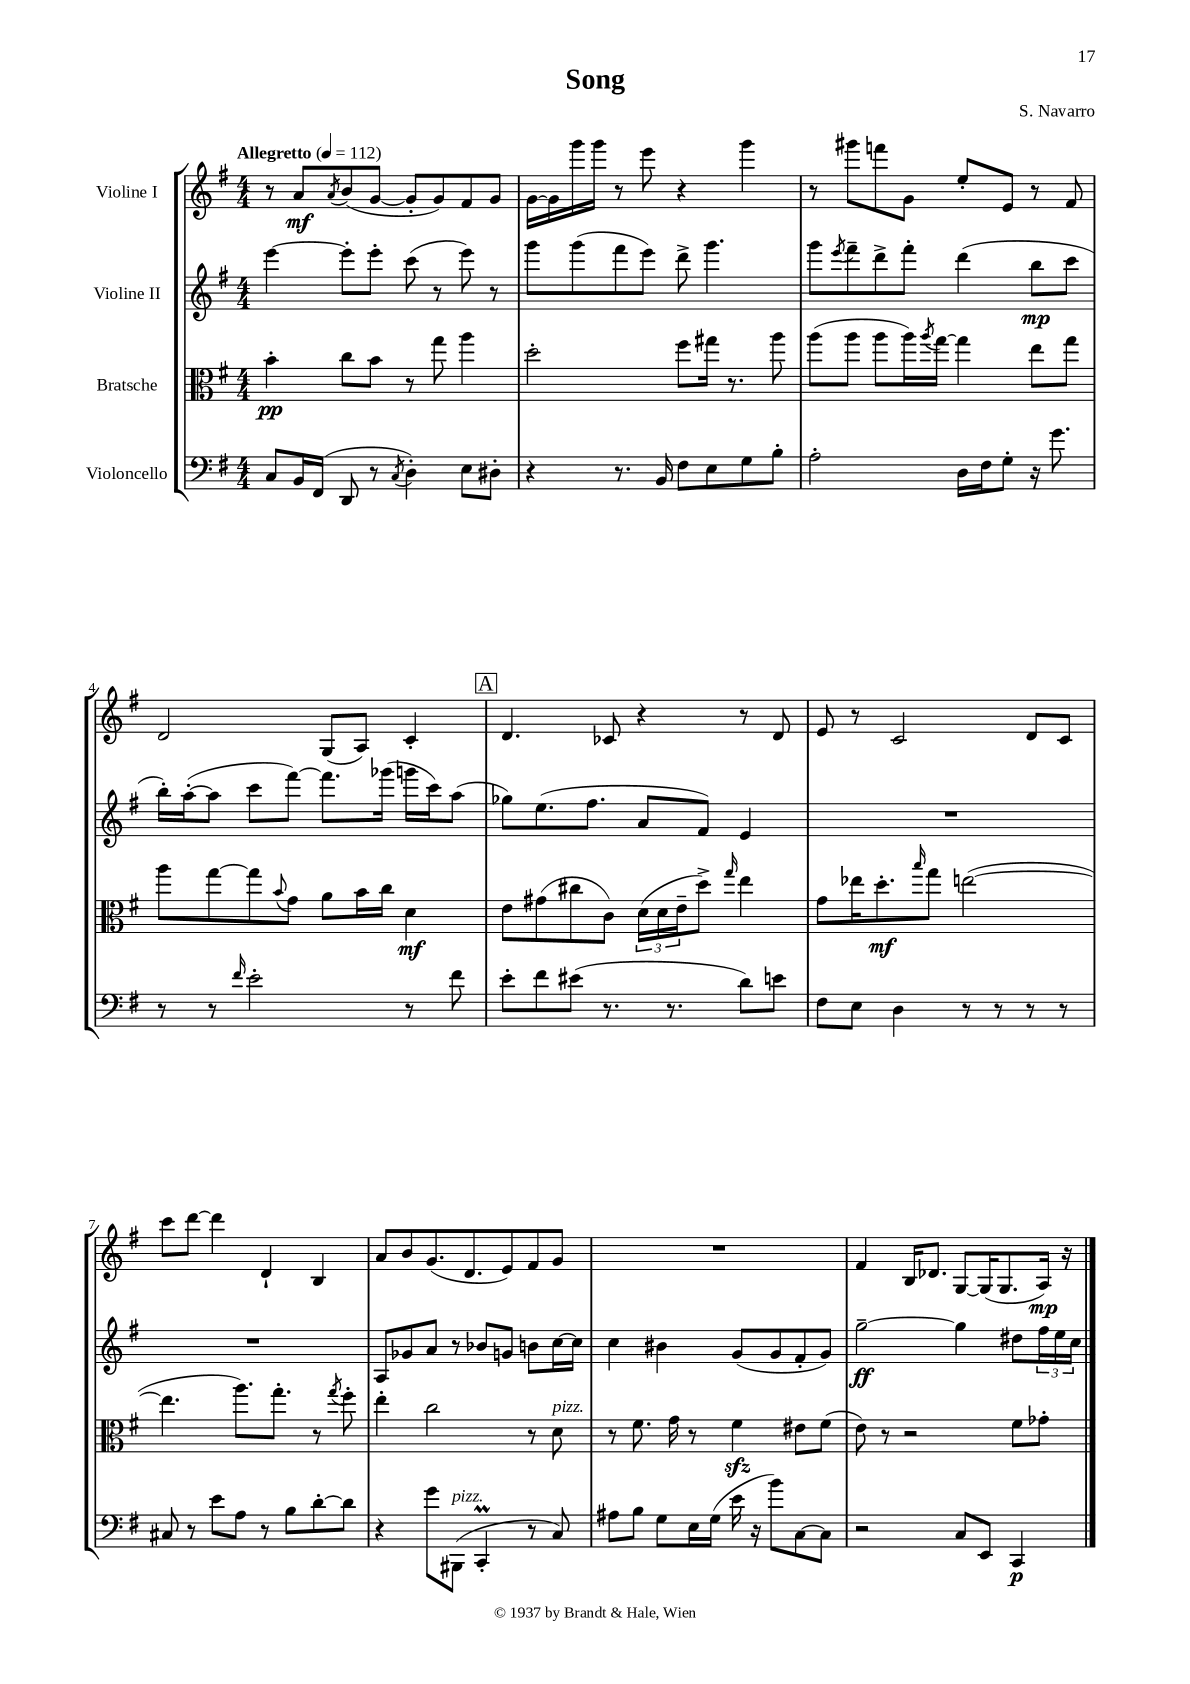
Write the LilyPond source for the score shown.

\header { title = "Song" composer = "S. Navarro" }
<<
\new StaffGroup <<
\new Staff = "s0" \with { instrumentName = "Violine I" } {
    \clef treble \key g \major \numericTimeSignature \time 4/4 \tempo "Allegretto" 4 = 112
    r8 a'8\mf \acciaccatura { a'8 } b'8( g'8~ g'8-. g'8) fis'8 g'8 |
    g'16~ g'16 g'''16 g'''16 r8 e'''8 r4 g'''4 |
    r8 gis'''8 f'''8 g'8 e''8-. e'8 r8 fis'8 |
    d'2 g8( a8) c'4-. |
    \mark \markup { \box "A" } d'4. ces'8 r4 r8 d'8 |
    e'8 r8 c'2 d'8 c'8 |
    c'''8 d'''8~ d'''4 d'4-! b4 |
    a'8 b'8 g'8.( d'8. e'8) fis'8 g'8 |
    R1 |
    fis'4 b16 des'8. g8~ g16( g8. a16\mp) r16 \bar "|." |
}
\new Staff = "s1" \with { instrumentName = "Violine II" } {
    \clef treble \key g \major \numericTimeSignature \time 4/4
    e'''4~ e'''8-. e'''8-. c'''8( r8 e'''8) r8 |
    g'''8 g'''8( fis'''8 e'''8) d'''8-> g'''4. |
    g'''8 \acciaccatura { e'''8 } fis'''8-- d'''8-> fis'''8-. d'''4( b''8\mp c'''8 |
    b''16-.) a''16~-.( a''8 c'''8 fis'''8~) fis'''8. ges'''16( g'''16 c'''16) a''8( |
    \mark \markup { \box "A" } ges''8) e''8.( fis''8. a'8 fis'8) e'4 |
    R1 |
    R1 |
    a8 ges'8 a'8 r8 bes'8 g'8 b'8 c''16~ c''16 |
    c''4 bis'4 g'8( g'8 fis'8-. g'8) |
    g''2~--\ff g''4 dis''8 \tuplet 3/2 { fis''16 e''16 c''16 } \bar "|." |
}
\new Staff = "s2" \with { instrumentName = "Bratsche" } {
    \clef alto \key g \major \numericTimeSignature \time 4/4
    b'4-.\pp c''8 b'8 r8 g''8 a''4 |
    d''2-. fis''8 gis''16 r8. a''8 |
    a''8( a''8 a''8 a''16) \acciaccatura { a''8 } g''16~ g''4 e''8 g''8 |
    a''8 g''8~ g''8 \appoggiatura { b'8 } g'8 a'8 b'16 c''16 d'4\mf |
    \mark \markup { \box "A" } e'8 gis'8( cis''8 c'8) \tuplet 3/2 { d'16( d'16 e'16-- } d''8->) \grace { g''16 } e''4 |
    g'8 ees''16 d''8.-.\mf \grace { b''16 } g''8 e''2~( |
    e''4. a''8.) g''8.-. r8 \acciaccatura { g''8 } fis''8-. |
    e''4-. c''2 r8 d'8^\markup { \italic "pizz." } |
    r8 fis'8. g'16 r8 fis'4\sfz eis'8 fis'8( |
    e'8) r8 r2 fis'8 ges'8-. \bar "|." |
}
\new Staff = "s3" \with { instrumentName = "Violoncello" } {
    \clef bass \key g \major \numericTimeSignature \time 4/4
    c8 b,16 fis,16( d,8 r8 \acciaccatura { c8 } d4-.) e8 dis8-. |
    r4 r8. b,16 fis8 e8 g8 b8-. |
    a2-. d16 fis16 g8-. r16 g'8. |
    r8 r8 \grace { fis'16 } e'2-. r8 fis'8 |
    \mark \markup { \box "A" } e'8-. fis'8 eis'8( r8. r8. d'8) e'8 |
    fis8 e8 d4 r8 r8 r8 r8 |
    cis8 r8 e'8 a8 r8 b8 d'8~-. d'8 |
    r4 g'8 bis,,8^\markup { \italic "pizz." }( c,4-.\prall r8 c8) |
    ais8 b8 g8 e16 g16( e'16 r16 b'8) c8~ c8 |
    r2 c8 e,8 c,4\p \bar "|." |
}
>>
>>
